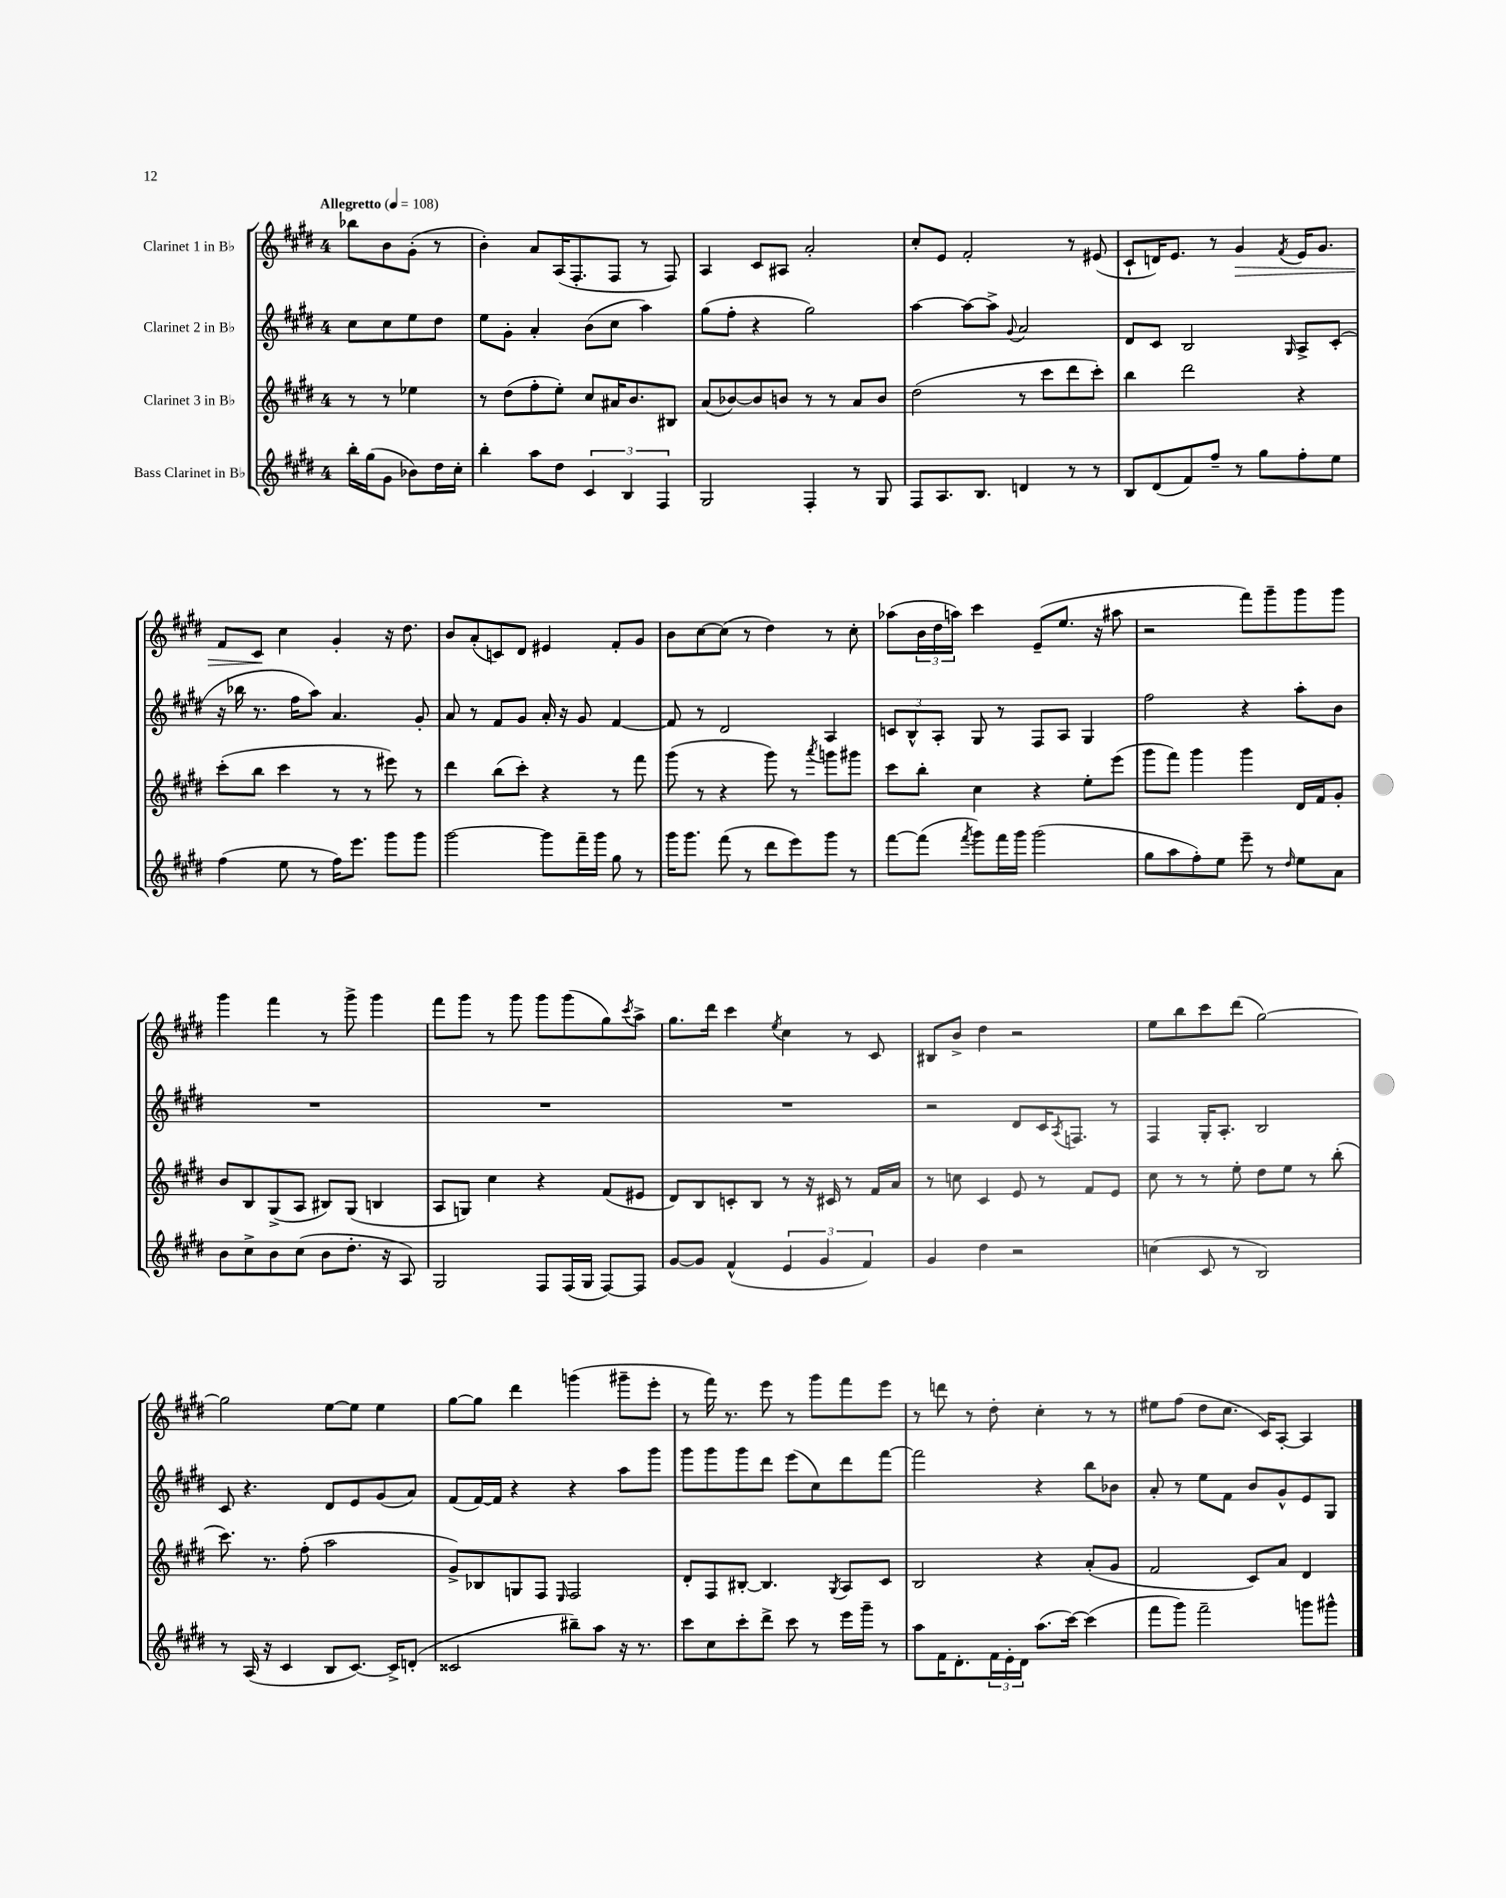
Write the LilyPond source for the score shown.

<<
\new StaffGroup <<
\new Staff = "s0" \with { instrumentName = "Clarinet 1 in Bb" } {
    \clef treble \key e \major \once \override Staff.TimeSignature.style = #'single-digit \time 4/4 \partial 2 \tempo "Allegretto" 4 = 108
    bes''8 b'8 gis'8-.( r8 |
    b'4-.) a'8 a16( fis8.-. fis8 r8 fis8) |
    a4 cis'8 ais8 a'2-. |
    cis''8-. e'8 fis'2-. r8 eis'8( |
    cis'8-! d'16) e'8. r8 gis'4\> \acciaccatura { fis'8 } e'16 gis'8. |
    fis'8 cis'8\! cis''4 gis'4-. r16 dis''8. |
    b'8 a'8-.( c'8) dis'8 eis'4 fis'8-. gis'8 |
    b'8 cis''8~ cis''8( r8 dis''4) r8 cis''8-. |
    aes''8( \tuplet 3/2 { b'16 dis''16 a''16) } cis'''4 e'8--( e''8. r16 ais''8 |
    r2 fis'''8) gis'''8-- gis'''8 gis'''8 |
    gis'''4 fis'''4 r8 gis'''8-> gis'''4 |
    fis'''8 gis'''8 r8 gis'''8 gis'''8 gis'''8( gis''8) \acciaccatura { cis'''8 } a''8-> |
    gis''8. dis'''16 cis'''4 \acciaccatura { e''8 } cis''4 r8 cis'8 |
    bis8 b'8-> dis''4 r2 |
    e''8 b''8 cis'''8 dis'''8( gis''2~) |
    gis''2 e''8~ e''8 e''4 |
    gis''8~ gis''8 dis'''4 g'''4( gis'''8-- e'''8-. |
    r8 fis'''16) r8. e'''8 r8 gis'''8 fis'''8 e'''8 |
    r8 d'''8 r8 dis''8-. cis''4-. r8 r8 |
    eis''8 fis''8( dis''8 cis''8. cis'16) a8~-. a4 \bar "|." |
}
\new Staff = "s1" \with { instrumentName = "Clarinet 2 in Bb" } {
    \clef treble \key e \major \once \override Staff.TimeSignature.style = #'single-digit \time 4/4 \partial 2
    cis''8 cis''8 e''8 dis''8 |
    e''8 gis'8-. a'4-. b'8( cis''8 a''4) |
    gis''8( fis''8-. r4 gis''2) |
    a''4~ a''8~ a''8-> \appoggiatura { gis'8 } a'2 |
    dis'8 cis'8 b2 \grace { gis16 } a8-> cis'8-.( |
    r16 bes''16 r8. fis''16 a''8) a'4. gis'8-. |
    a'8 r8 fis'8 gis'8 a'16-. r16 gis'8 fis'4~ |
    fis'8 r8 dis'2 a4 |
    \tuplet 3/2 { c'8 b8-^ a8-. } gis8 r8 fis8 a8 gis4 |
    fis''2 r4 a''8-. b'8 |
    R1 |
    R1 |
    R1 |
    r2 dis'8 cis'16 \acciaccatura { a8 } f8. r8 |
    fis4 gis16-. a8.-. b2 |
    cis'8 r4. dis'8 e'8 gis'8( a'8) |
    fis'8( fis'16~) fis'16 r4 r4 a''8 gis'''8 |
    gis'''8 gis'''8 gis'''8 dis'''8 e'''8( cis''8) dis'''8 fis'''8~ |
    fis'''2 r4 b''8 bes'8 |
    a'8-. r8 e''8 fis'8 b'8 gis'8-^ e'8 gis8 \bar "|." |
}
\new Staff = "s2" \with { instrumentName = "Clarinet 3 in Bb" } {
    \clef treble \key e \major \once \override Staff.TimeSignature.style = #'single-digit \time 4/4 \partial 2
    r8 r8 ees''4 |
    r8 dis''8( fis''8-. e''8-.) cis''8 ais'16 b'8. bis8 |
    a'8( bes'8~) bes'8 b'8 r8 r8 a'8 b'8 |
    dis''2( r8 cis'''8 dis'''8 cis'''8-.) |
    b''4 dis'''2 r4 |
    cis'''8-.( b''8 cis'''4 r8 r8 eis'''8) r8 |
    dis'''4 b''8( cis'''8-.) r4 r8 fis'''8 |
    gis'''8( r8 r4 gis'''8) r8 \acciaccatura { a'''8 } g'''8 gis'''8 |
    cis'''8 b''8-. cis''4 r4 e''8-. e'''8( |
    gis'''8 fis'''8) gis'''4 gis'''4 dis'16 fis'16 gis'8-. |
    b'8 b8 gis8->( a8 bis8) gis8( b4 |
    a8 g8) cis''4 r4 fis'8( eis'8 |
    dis'8) b8 c'8-. b8 r8 r16 cis'16 r8 fis'16 a'16 |
    r8 c''8 cis'4 e'8 r8 fis'8 e'8 |
    cis''8 r8 r8 e''8-. dis''8 e''8 r8 b''8-.( |
    cis'''8.) r8. fis''8-.( a''2 |
    gis'8->) bes8 g8 fis8 \grace { e16 } fis2 |
    dis'8-. fis8 bis8~-. bis4. \acciaccatura { gis8 } a8 cis'8 |
    b2 r4 a'8-.( gis'8 |
    fis'2 cis'8) a'8 dis'4 \bar "|." |
}
\new Staff = "s3" \with { instrumentName = "Bass Clarinet in Bb" } {
    \clef treble \key e \major \once \override Staff.TimeSignature.style = #'single-digit \time 4/4 \partial 2
    b''16-. gis''16( gis'8 bes'8) dis''16 cis''16-. |
    b''4-. a''8 dis''8 \tuplet 3/2 { cis'4 b4 fis4 } |
    gis2 fis4-. r8 gis8 |
    fis8 a8. b8. d'4 r8 r8 |
    b8 dis'8( fis'8) fis''8-- r8 gis''8 fis''8-. e''8 |
    fis''4( e''8 r8 fis''16) e'''8. gis'''8 gis'''8 |
    gis'''2~ gis'''8 fis'''16-- gis'''16 gis''8 r8 |
    gis'''16 gis'''8. fis'''8( r8 dis'''8 e'''8) gis'''8 r8 |
    fis'''8~ fis'''8( \acciaccatura { fis'''8 } gis'''8) fis'''16 gis'''16 gis'''2( |
    gis''8 a''8 fis''8-.) e''8 e'''8-- r8 \grace { dis''16 } e''8 a'8 |
    b'8 cis''8-> b'8 cis''8( b'8 dis''8.-. r16 a8) |
    gis2 fis8 fis16( gis16 fis8~) fis8 |
    gis'8~ gis'8 fis'4-^( \tuplet 3/2 { e'4 gis'4 fis'4) } |
    gis'4 dis''4 r2 |
    c''4( cis'8 r8 b2) |
    r8 a16( r16 cis'4 b8 cis'8.~) cis'16-> d'8-.( |
    cisis'2 bis''8--) a''8 r16 r8. |
    cis'''8 cis''8 cis'''8-. dis'''8-> cis'''8 r8 e'''16 gis'''16-- r8 |
    a''8 fis'16 dis'8.-. \tuplet 3/2 { fis'16 e'16-. dis'16 } a''8.( cis'''16~) cis'''4( |
    fis'''8 gis'''8) fis'''2-- g'''8 gis'''8-^ \bar "|." |
}
>>
>>
\layout { \context { \Score \remove "Bar_number_engraver" } }
